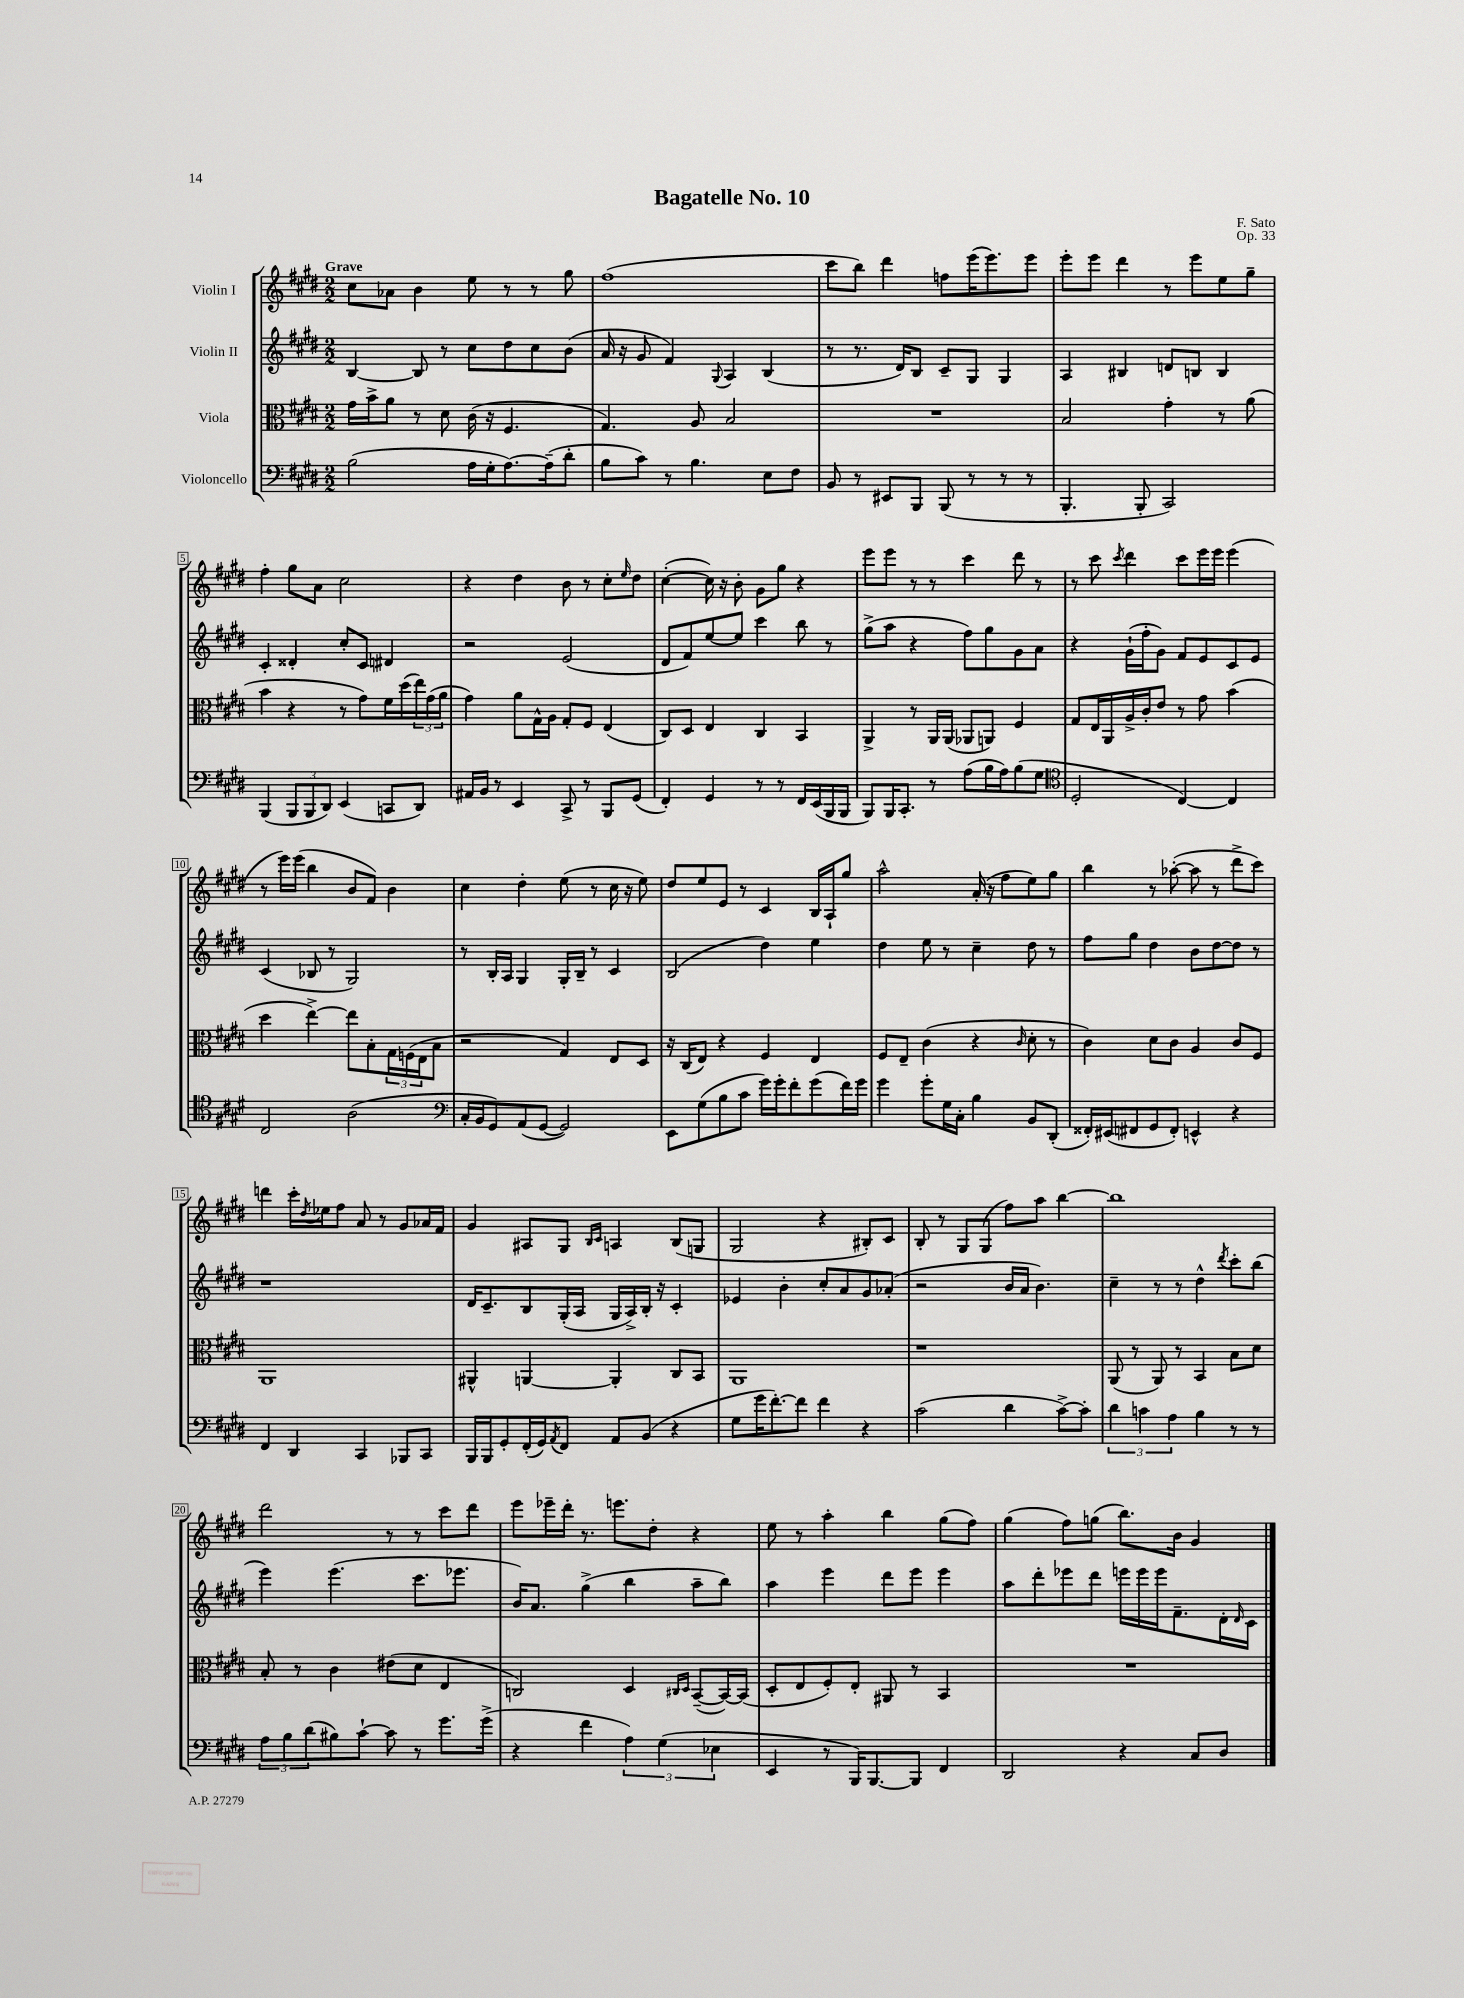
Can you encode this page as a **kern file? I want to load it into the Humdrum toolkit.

**kern	**kern	**kern	**kern
*part4	*part3	*part2	*part1
*staff4	*staff3	*staff2	*staff1
*I"Violoncello	*I"Viola	*I"Violin II	*I"Violin I
*clefF4	*clefC3	*clefG2	*clefG2
*k[f#c#g#d#]	*k[f#c#g#d#]	*k[f#c#g#d#]	*k[f#c#g#d#]
*M2/2	*M2/2	*M2/2	*M2/2
=1	=1	=1	=1
!	!	!	!LO:TX:a:B:t=Grave
(2B\	16g#\LL	[4B/	8cc#\L
.	16b^\J	.	.
.	8a\J	.	8a-X\J
.	8r	8B/]	4b\
.	8d#\	8r	.
16A\LL	(16c#\	8cc#\L	8ee\
16G#'\J	16r	.	.
[8.A\)	4.F#/	8dd#\	8r
.	.	8cc#\	8r
(16A~\k]	.	.	.
8d#'\J	.	(8b\J	8gg#\
=2	=2	=2	=2
8B\L	4.G#/)	16a/	(1ff#
.	.	16r	.
8c#\J)	.	8g#/	.
8r	.	4f#/)	.
4.B\	8A/	.	.
.	.	8qqG#/	.
.	2B/	4A/	.
8E\L	.	(4B/	.
8F#\J	.	.	.
=3	=3	=3	=3
8BB/	1r	8r	8ccc#\L
8r	.	8.r	8bb\J)
8EE#X/L	.	.	4ddd#\
.	.	16d#/KL)	.
8BBB/J	.	8B/J	.
(8BBB/	.	8c#~/L	8ffn\L
8r	.	8G#/J	(16eee\K
.	.	.	8.eee\)
8r	.	4G#/	.
8r	.	.	8eee\J
=4	=4	=4	=4
4.BBB'/	2B/	4A/	8eee'\L
.	.	.	8eee\J
.	.	4B#X/	4ddd#\
8BBB'/	.	.	.
2CC#/)	4g#'\	8dn/L	8r
.	.	8Bn/J	8eee\L
.	8r	4B/	8ee\
.	(8a\	.	8gg#~\J
!!LO:LB:g=z
=5	=5	=5	=5
(4BBB/	4b\	4c#'/	4ff#'\
12BBB/L	4r	4d##X'/	8gg#\L
12BBB/	.	.	.
.	.	.	8a\J
12DD#/J)	.	.	.
(4EE/	8r	8cc#'/L	2cc#\
.	8g#\L)	8c#/J	.
8CCn/L	16f#\L	4d#X/	.
.	(16dd#\	.	.
8DD#/J)	24ee\)	.	.
.	(24g#\	.	.
.	24a\JJ	.	.
=6	=6	=6	=6
16AA#X/LL	4g#\)	2r	4r
16BB/JJ	.	.	.
8r	.	.	.
4EE/	8a\L	.	4dd#\
.	16G#^^\L	.	.
.	16A\JJ	.	.
8CC#^/	8G#'/L	(2e/	8b\
8r	8F#/J	.	8r
8BBB/L	(4E/	.	8cc#'\L
.	.	.	16qqee/
(8GG#/J	.	.	8dd#\J
=7	=7	=7	=7
4FF#'/)	8C#/L)	8d#/L	([4cc#'\
.	8D#/J	8f#/)	.
4GG#/	4E/	[8ee/	16cc#\])
.	.	.	16r
.	.	8ee/J]	8b'\
8r	4C#/	4ccc#\	8g#\L
8r	.	.	8gg#\J
16FF#/LL	4BB/	8bb\	4r
(16EE/	.	.	.
16BBB/	.	8r	.
16BBB/JJ	.	.	.
=8	=8	=8	=8
8BBB/L)	4AA^/	(8gg#^\L	8eee\L
16BBB/K	.	8aa\J	8eee\J
8.CC#'/J	.	.	.
.	8r	4r	8r
8r	16AA/LL	.	8r
.	(16AA/JJ	.	.
(8A\L	8AA-X/L	8ff#\L)	4ccc#\
16B\L	8AAn/J)	8gg#\	.
16A\J)	.	.	.
(8B\	4F#/	8g#\	8ddd#\
8G#\J	.	8a\J	8r
=9	=9	=9	=9
*clefC4	*	*	*
2D#'/	8G#/L	4r	8r
.	16E/L	.	8ccc#\
.	16AA/	.	.
.	.	.	8qccc#/
.	16A^/	(16g#`\LL	4ddd#\
.	16c#'/J	16ff#'\J	.
.	8e/J	8g#\J)	.
[4C#/)	8r	8f#/L	8ccc#\L
.	8g#\	8e/	16eee\L
.	.	.	16eee\JJ
4C#/]	(4b\	8c#/	(4eee\
.	.	8e/J	.
!!LO:LB:g=z
=10	=10	=10	=10
2C#/	4dd#\	(4c#/	8r
.	.	.	16eee\LL)
.	.	.	(16eee\JJ
.	[4ee^\)	8B-X/	4bb\
.	.	8r	.
(2A\	8ee\L]	2G#/)	8b/L
.	8B'\	.	8f#/J)
.	24G#\L	.	4b\
.	(24Fn\	.	.
.	24E\J	.	.
.	8B\J	.	.
=11	=11	=11	=11
*clefF4	*	*	*
16C#'/LL	2r	8r	4cc#\
16BB/J	.	.	.
8GG#/)	.	16B'/LL	.
.	.	16A/JJ	.
(8AA/	.	4G#/	4dd#'\
[8GG#/J	.	.	.
2GG#/])	4G#/)	16G#'/LL	(8ee\
.	.	16B~/JJ	.
.	.	8r	8r
.	8E/L	4c#/	16cc#\
.	.	.	16r
.	8D#/J	.	8ee\)
=12	=12	=12	=12
8EE\L	16r	(2B/	8dd#/L
.	(16C#/KL	.	.
(8G#\	8E/J)	.	8ee/
8B\	4r	.	8e/J
8c#\J	.	.	8r
16g#\LL)	4F#/	4dd#\)	4c#/
16g#'\J	.	.	.
8f#'\	.	.	.
(8g#\	4E/	4ee\	16B/LL
.	.	.	16A`/J
16f#\L)	.	.	8gg#/J
16g#\JJ	.	.	.
=13	=13	=13	=13
4g#\	8F#/L	4dd#\	2aa^^\
.	8E~/J	.	.
8g#'\L	(4c#\	8ee\	.
16G#\L	.	8r	.
16C#'\JJ	.	.	.
4B\	4r	4cc#~\	(16a'/
.	.	.	16r
.	.	.	8ff#\L
.	16qqc#/	.	.
8BB/L	8d#'\	8dd#\	8ee\)
(8DD#'/J	8r	8r	8gg#\J
=14	=14	=14	=14
16FF##X'/LL)	4c#\)	8ff#\L	4bb\
(16EE#X/J	.	.	.
8FF#X/	.	8gg#\J	.
8GG#/	8d#\L	4dd#\	8r
8FF#'/J)	8c#\J	.	([8aa-X'\
4EEn^^/	4A/	8b\L	8aa-\]
.	.	[8dd#\	8r
4r	8c#/L	8dd#\J]	8ddd#^\L
.	8F#/J	8r	8ccc#\J)
!!LO:LB:g=z
=15	=15	=15	=15
4FF#/	1AA	1r	4dddn\
4DD#/	.	.	16ccc#'\LL
.	.	.	8qdd#/
.	.	.	16ee-X\J
.	.	.	8ff#\J
4CC#/	.	.	8a/
.	.	.	8r
8BBB-X/L	.	.	8g#/L
8CC#/J	.	.	16a-X/L
.	.	.	16f#/JJ
=16	=16	=16	=16
16BBB/LL	4AA#X^^/	16d#/KL	4g#/
16BBB/J	.	8.c#~/	.
8GG#'/	.	.	.
(16FF#'/L	[4AAn/	8B/	8A#X/L
16GG#/J)	.	.	.
8qAA/	.	.	.
8FF#/J	.	(16G#'/L	8G#/J
.	.	16A/JJ	.
.	.	.	16qqB/LL
.	.	.	16qqc#/JJ
8AA/L	4AA'/]	16G#/LL	4An/
.	.	16A^/)	.
(8BB/J	.	16B'/JJ	.
.	.	16r	.
4r	8C#/L	4c#'/	(8B/L
.	8BB/J	.	8Gn/J
=17	=17	=17	=17
8G#\L	1AA	4e-X/	2G#/
16g#\K	.	.	.
[8.f#'\)	.	.	.
.	.	4b'\	.
8f#\J]	.	.	.
4f#\	.	8cc#'/L	4r
.	.	8a/	.
4r	.	8g#/	8B#X'/L)
.	.	(8a-X'/J	8c#/J
=18	=18	=18	=18
(2c#\	1r	2r	8B'/
.	.	.	8r
.	.	.	8G#/L
.	.	.	(8G#/J
4d#\	.	16b/LL	8ff#\L)
.	.	16a/JJ	.
.	.	4.b\)	8aa\J
[8c#^\L)	.	.	[4bb\
8c#'\J]	.	.	.
=19	=19	=19	=19
6d#\	(8AA/	4cc#~\	1bb]
.	8r	.	.
6cn\	.	.	.
.	8AA/)	8r	.
6A\	.	.	.
.	8r	8r	.
4B\	4BB/	4dd#^^\	.
.	.	8qddd#/	.
8r	8B\L	8ccc#'\L	.
8r	8d#\J	(8bb\J	.
!!LO:LB:g=z
=20	=20	=20	=20
12A\L	8B'/	4eee\)	2ddd#\
12B\	.	.	.
.	8r	.	.
(12d#\	.	.	.
8B#X\)	4c#\	(4.eee\	.
[8c#`\J	.	.	.
8c#\]	(8e#X\L	.	8r
8r	8d#\J	8.ccc#\L	8r
8.g#\L	4E/	.	8ccc#\L
.	.	8.eee-X\J	.
.	.	.	8ddd#\J
(16g#^\Jk	.	.	.
=21	=21	=21	=21
4r	2Cn/)	16b/KL)	8eee\L
.	.	8.a/J	.
.	.	.	16eee-X~\L
.	.	.	16ddd#'\JJ
4f#\	.	(4gg#^\	8.r
.	.	.	8.eeen\L
6A\)	4D#/	4bb\	.
.	.	.	8dd#'\J
(6G#\	.	.	.
.	16qqC#X/LL	.	.
.	16qqD#/JJ	.	.
.	([8BB~/L	8aa~\L	4r
6E-X\	.	.	.
.	16BB/L_)	8bb\J)	.
.	(16BB/JJ]	.	.
=22	=22	=22	=22
4EE/	8D#'/L	4aa\	8ee\
.	8E/	.	8r
8r	8F#'/)	4eee\	4aa'\
16BBB/KL)	8E'/J	.	.
[8.BBB/	.	.	.
.	8AA#X/	8ddd#\L	4bb\
8BBB/J]	8r	8eee\J	.
4FF#/	4BB/	4eee\	(8gg#\L
.	.	.	8ff#\J)
=23	=23	=23	=23
2DD#/	1r	8aa\L	(4gg#\
.	.	8ddd#'\	.
.	.	8eee-X\	8ff#\L)
.	.	8ddd#\J	(8ggn\J
4r	.	16eeen\LL	8.bb\L)
.	.	16eee\	.
.	.	16eee\J	.
.	.	8.f#~\	16b\Jk
8C#/L	.	.	4g#/
8D#/J	.	16d#'\L	.
.	.	16qqd#/	.
.	.	16c#\JJ	.
==	==	==	==
*-	*-	*-	*-
